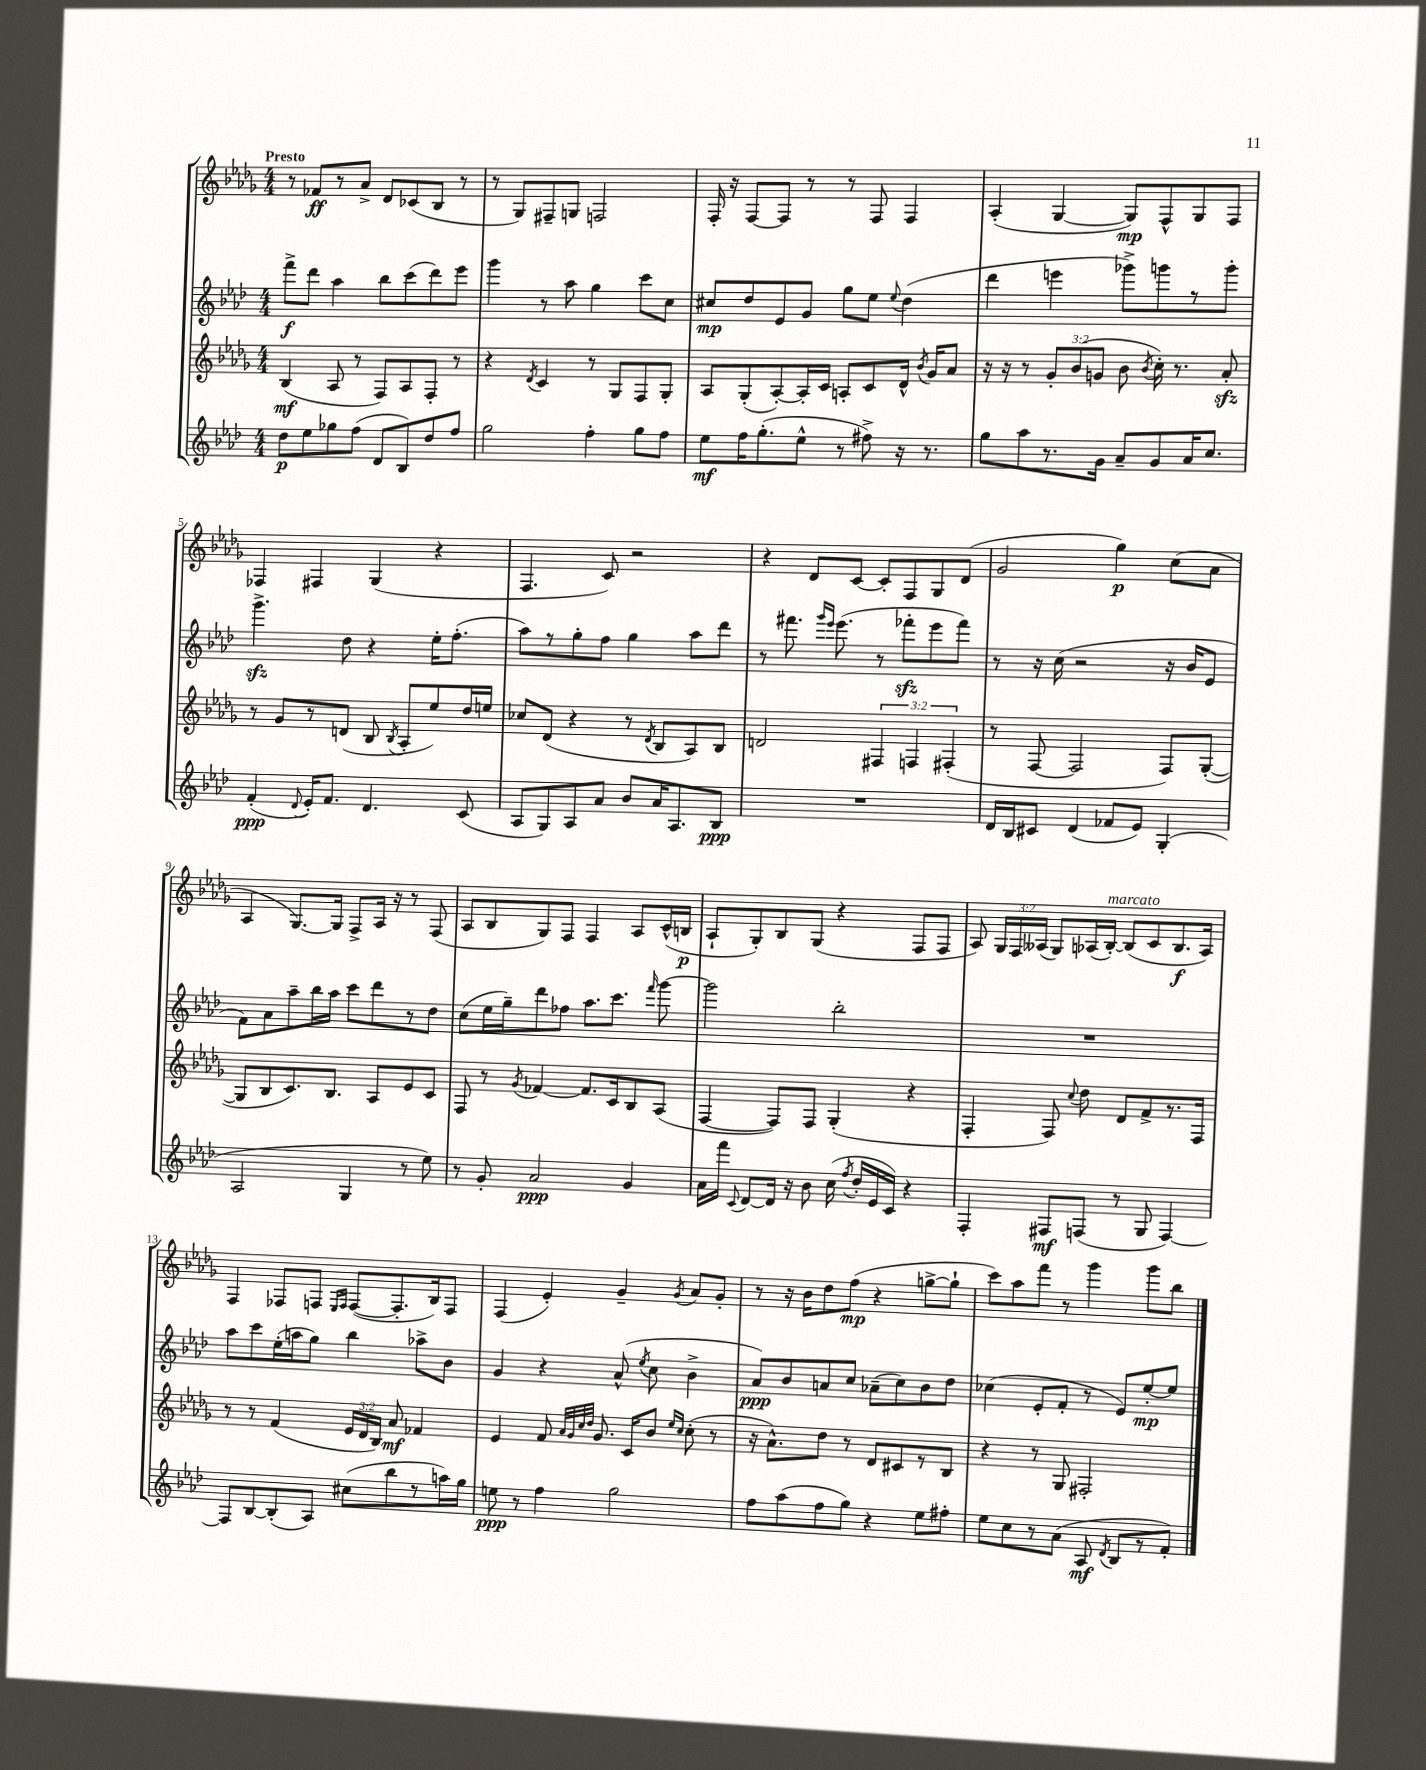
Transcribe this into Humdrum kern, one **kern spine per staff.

**kern	**kern	**kern	**kern
*staff4	*staff3	*staff2	*staff1
*clefG2	*clefG2	*clefG2	*clefG2
*k[b-e-a-d-]	*k[b-e-a-d-g-]	*k[b-e-a-d-]	*k[b-e-a-d-g-]
*M4/4	*M4/4	*M4/4	*M4/4
8dd-\L	(4B-/	8fff^\L	8r
8ee-\	.	8ddd-\J	8f-/L
8gg-\	8A-/	4aa-\	8r
(8ff\J	8r	.	8a-^/J
8d-/L	8F/L)	8bb-\L	8d-/L
8B-/)	8A-/	(8ccc\	(8c-/
8dd-/	8F'/J	8ddd-\)	8B-/J
8ff/J	8r	8eee-\J	8r
=	=	=	=
2gg\	4r	4ggg\	8r
.	.	.	8G-/L)
.	8qd-/	.	.
.	4c/	8r	8F#~/
.	.	8aa-\	8G/J
4ff'\	8r	4gg\	2F/
.	8G-/L	.	.
8gg\L	8F/	8ccc\L	.
8ff\J	8G-'/J	8cc\J	.
=	=	=	=
8ee-\L	8A-/L	8cc#/L	16F'/
.	.	.	16r
16ff\K	(8G-'/	8dd-/	[8F/L
(8.gg'\	.	.	.
.	[8A-'/)	8e-/	8F/]J
8ee-^^\J	16A-'/]L	8g/J	8r
.	16c/JJ	.	.
8r	8A'/L	8gg\L	8r
8ff#^\)	8c/	8ee-\J	8F/
.	.	8qqee-/	.
16r	16d-^^/Jk	(4dd-\	4F/
.	8qb-/	.	.
8.r	16g-/LK	.	.
.	8a-/J	.	.
=	=	=	=
8gg\L	16r	4ddd-\	(4A-'/
.	16r	.	.
8aa-\	8r	.	.
8.r	12g-'/L	4eee\	[4G-/
.	(12b-/	.	.
.	12g/J	.	.
16g\Jk	.	.	.
8a-~/L	8b-\	8ggg-^\L)	8G-/]L)
.	8qb-/	.	.
8g/	16cc'\)	8ggg\	8F^^/
.	8.r	.	.
16a-/K	.	8r	8G-/
8.cc/J	.	.	.
.	8a-'/	8ggg'\J	8F/J
=	=	=	=
(4f'/	8r	4.ggg^\	4F-/
.	8g-/L	.	.
8qqd-/	.	.	.
16e-'/LK)	8r	.	4F#/
8.f/J	.	.	.
.	(8d/J	8dd-\	.
4.d-/	8B-/	4r	(4G-/
.	8qB-/	.	.
.	8A-'/L	.	.
.	8ee-/)	16ee-'\LK	4r
.	.	(8.ff'\J	.
(8c/	16dd-/L	.	.
.	16ee/JJ	.	.
=	=	=	=
8A-/L	8cc-/L	8aa-\L)	4.F/
8G/)	(8d-/J	8r	.
8A-/	4r	8gg'\	.
8a-/J	.	8ff\J	8c/)
8b-/L	8r	4gg\	2r
.	8qd-/	.	.
16a-/K	8B-/L	.	.
8.A-/	.	.	.
.	8A-/)	8aa-\L	.
8B-/J	8B-/J	8ddd-\J	.
=	=	=	=
1r	2d/	8r	4r
.	.	8.fff#\	.
.	.	.	8d-/L
.	.	16qqggg/LL	.
.	.	16qqeee-/JJ	.
.	.	(8.eee-\	.
.	.	.	[8c/J
.	6F#/	8r	8c'/]L
.	.	8fff-'\L	8F/
.	6F/	.	.
.	.	8eee-\	8G-/
.	(6F#'/	.	.
.	.	8fff-\J)	(8d-/J
=	=	=	=
16d-/LL	8r	8r	2g-/
16B-/J	.	.	.
8c#/J	[8F/	16r	.
.	.	(16cc\	.
(4d-/	2F/]	2r	.
8f-/L	.	.	4gg-\)
8e-/J)	.	.	.
(4G'/	8F/L)	16r	(8cc\L
.	.	16b-/LK	.
.	([8G-'/J	8e-/J	8a-\J
=	=	=	=
2A-/	8G-/]L	8f\L)	4A-/
.	8B-/	8a-\	.
.	8.c/)	8aa-~\	[8.G-/L)
.	.	16bb-\L	.
.	8.B-/J	16aa-\JJ	16G-/]Jk
4G/	.	8ccc\L	8F^/L
.	8A-/L	8ddd-\	16A-/Jk
.	.	.	16r
8r	8e-/	8r	8r
8ee-\)	8c/J	8dd-\J	(8F/
=	=	=	=
8r	8F/	(8cc\L	8A-/L
8g'/	8r	16ee-\L	8B-/
.	.	16gg~\J)	.
.	8qg-/	.	.
2a-/	[4f-/	8ddd-\	8G-/)
.	.	8ff-\J	8F/J
.	8.f-/]L	8.aa-\L	4F/
.	16c/k	8.ccc\J	.
4g/	8B-/	.	8A-/L
.	.	16qqfff/	.
.	(8A-/J	[8ggg\	(16c^^/L
.	.	.	16B/JJ
=	=	=	=
16a-\LL	[4F/	2ggg\]	8A-`/L
16fff\JJ	.	.	.
8qqc/	.	.	.
[8d-/L	.	.	8G-'/)
16d-/]Jk	8F/]L)	.	8B-/
16r	.	.	.
8b-\	8F/J	.	(8G-/J
(16cc\	(4G-'/	2bb-'\	4r
8qff/	.	.	.
16dd-'/LL	.	.	.
16e-/	.	.	.
16c/JJ)	.	.	.
4r	4r	.	8F/L
.	.	.	8F/J
=	=	=	=
4F'/	4F'/	1r	8A-/)
.	.	.	24G-/LL
.	.	.	24F/
.	.	.	(24A--/JJ
8F#/L	8F/)	.	8G-/L)
.	8qqcc/	.	.
(8F/J	8dd-\	.	(16A-/L
.	.	.	[16B-'/JJ)
8r	8d-/L	.	(8B-/]L
8G/	8f^/	.	8c/
[4F/)	8.r	.	8.B-/
.	16F/Jk	.	16A-/Jk)
=	=	=	=
8F/]L	8r	8aa-\L	4F/
[8B-/	8r	8ccc\	.
(8B-'/]	(4f/	(16ee-'\L	8F-/L
.	.	16aa\J	.
8A-/J)	.	8gg\J)	8F/J
.	.	.	16qqE-/LL
.	.	.	16qqF/JJ
(8cc#\L	24e-/LL	4bb-\	([8F/L
.	24d-/	.	.
.	24B-/JJ)	.	.
8bb-\	8a-/	.	8.F'/]
8r	4f-/	8aa-^\L	.
.	.	.	16B-/k)
16aa\L)	.	8b-\J	8F/J
16gg\JJ	.	.	.
=	=	=	=
8ee\	4e-/	4g/	(4F/
8r	.	.	.
4ff\	8f/	4r	4e-'/)
.	32qqa-/LLL	.	.
.	32qqg-/	.	.
.	32qqcc/	.	.
.	32qqdd-/JJJ	.	.
.	8.g-/	.	.
2gg\	.	(8a-^^/	4g-~/
.	16c/LK	.	.
.	.	8qee-/	.
.	8b-/J	8cc\	.
.	16qqee-/LL	.	.
.	16qqcc/JJ	.	8qg-/
.	(8cc'\	4b-^\	8a-/L
.	8r	.	8g-'/J
=	=	=	=
8ff\L	16r	8a-/L)	8r
.	8.a-^^\L)	.	.
(8aa-\	.	8b-/	16r
.	.	.	16b-\LK
8ff\	8dd-\J	8a/	8dd-\
8gg\J)	8r	8cc/J	(8ff\J
4r	8d-/L	(8a-~\L	4r
.	8c#/	8cc\)	.
8ee-\L	8r	8b-\	[8gg^\L
8ff#'\J	8B-/J	8dd-\J	8gg`\]J
=	=	=	=
8ee-\L	4r	(4cc-\	8ccc\L)
8cc\	.	.	8aa-\
8r	8r	8e-'/L	8fff\J
(8a-\J	8G-/	8f'/J	8r
8A-/	2F#'/	8r	4ggg-\
8qd-/	.	.	.
8B-/L	.	8e-/L)	.
8r	.	[8ee-'/	8ggg-\L
8f'/J)	.	8ee-/]J	8bb-\J
==	==	==	==
*-	*-	*-	*-
